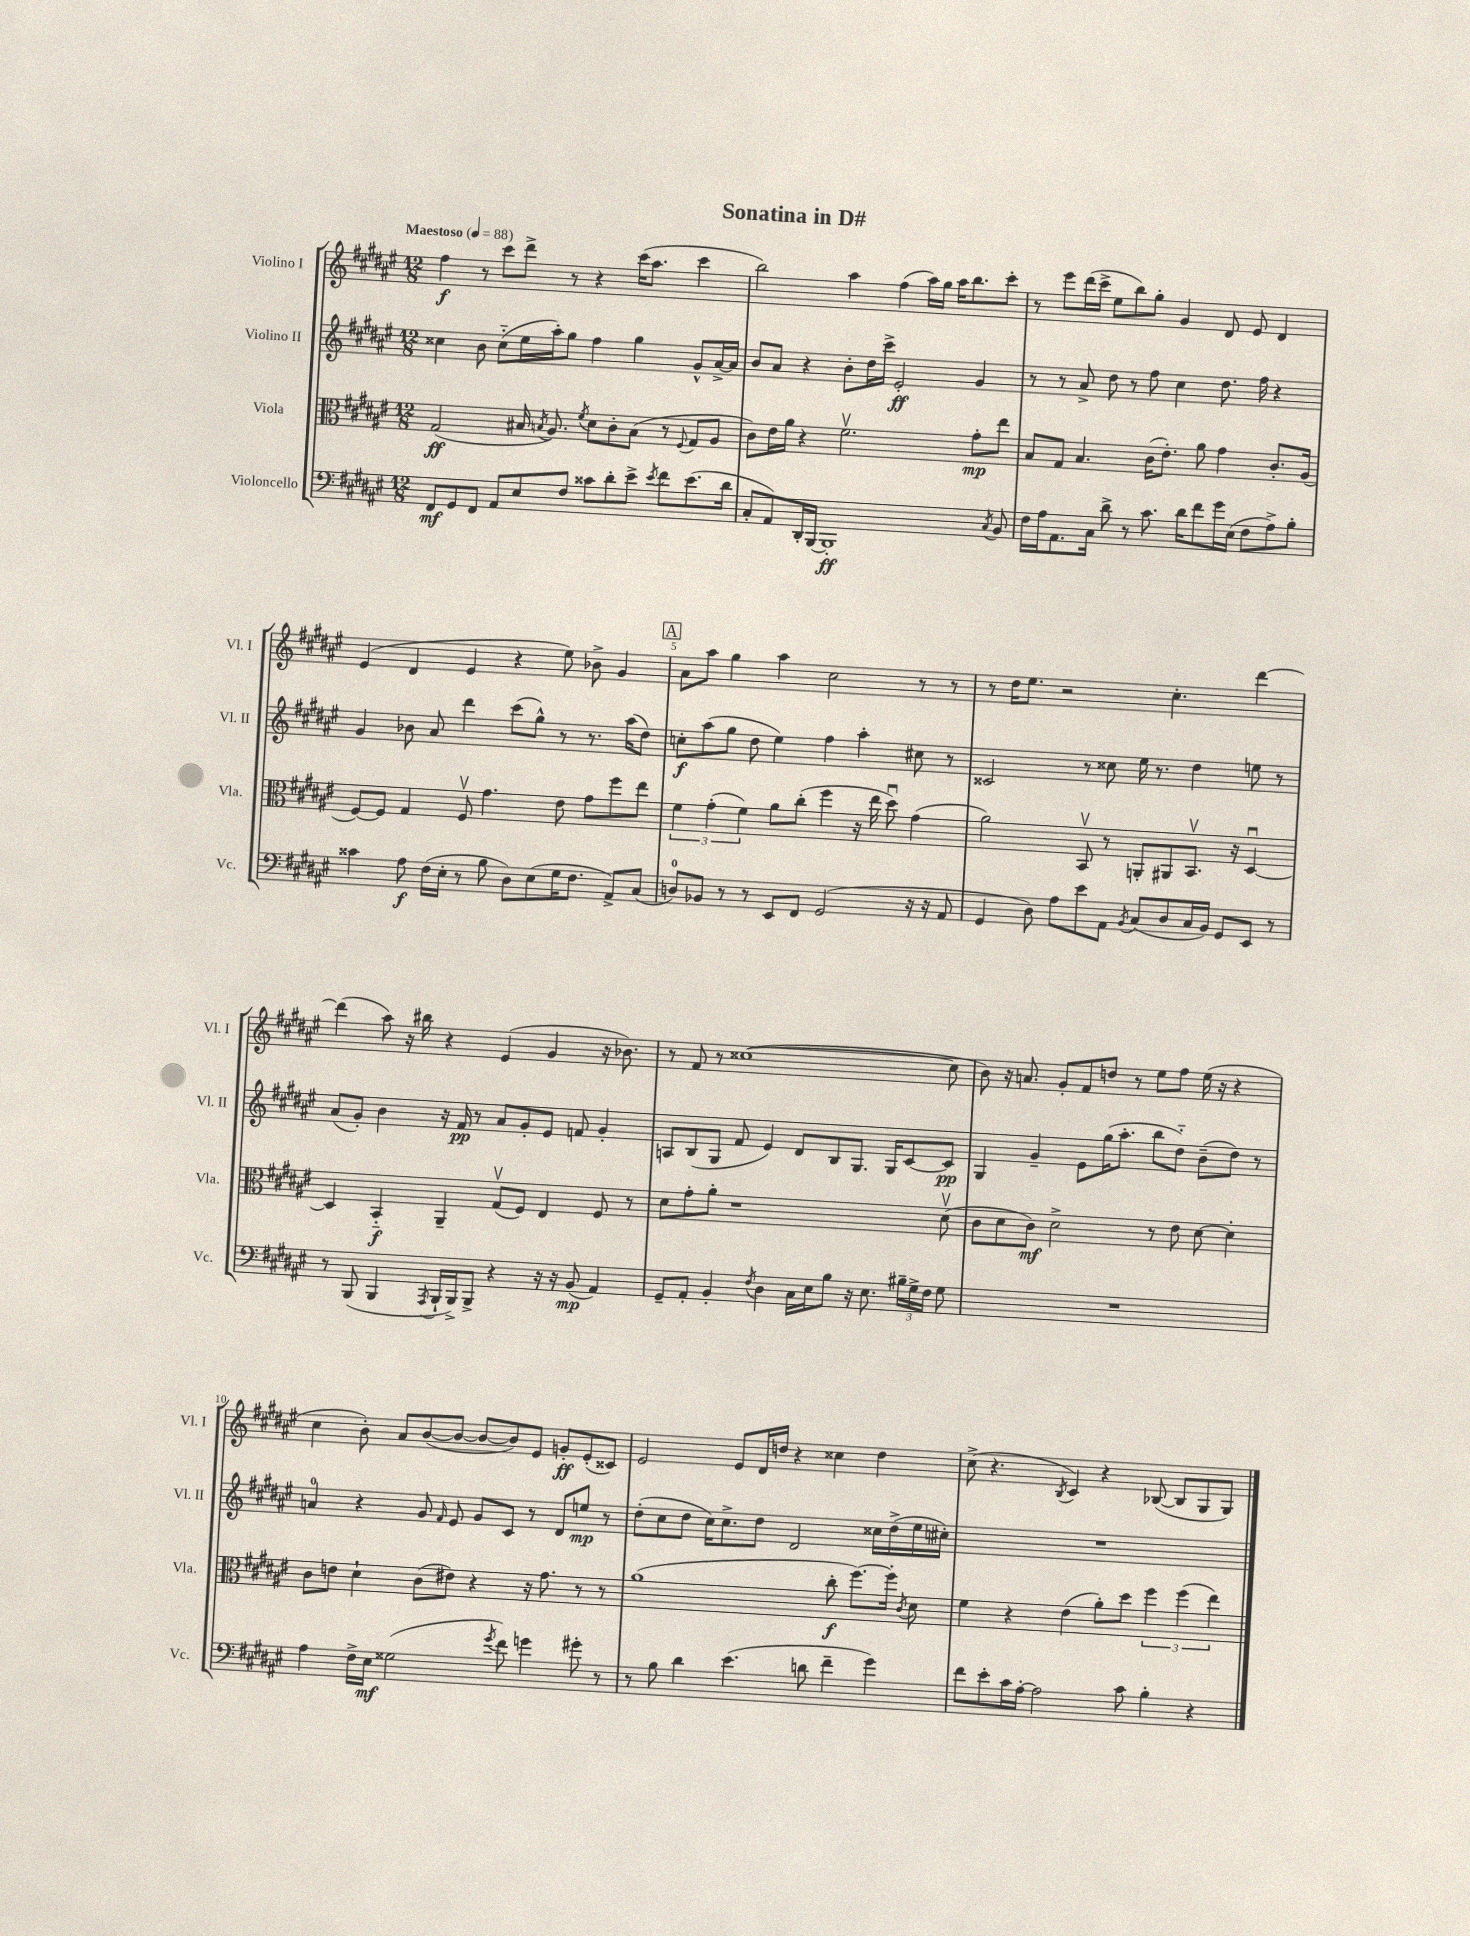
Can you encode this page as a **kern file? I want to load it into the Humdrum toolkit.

**kern	**kern	**kern	**kern
*staff4	*staff3	*staff2	*staff1
*clefF4	*clefC3	*clefG2	*clefG2
*k[f#c#g#d#a#e#]	*k[f#c#g#d#a#e#]	*k[f#c#g#d#a#e#]	*k[f#c#g#d#a#e#]
*M12/8	*M12/8	*M12/8	*M12/8
*MM88	*MM88	*MM88	*MM88
8FF#/L	(2G#/	4cc##\	4ff#\
8GG#/	.	.	.
8FF#/J	.	8b\	8r
8AA#/L	.	(8cc##'~\L	8ccc#\L
8E#/	16B#/	16ee#\L	8ddd#^\J
.	8qB/	.	.
.	8.A#/)	16aa#'\J)	.
8F#/J	.	8gg#\J	8r
.	8qf#/	.	.
8c##\L	8d#\L	4ff#\	4r
8d#'\	8c#'\	.	.
8e#^\J	(8B\J	4gg#\	(16ccc#\LK
.	.	.	8.aa#\J
8qe#/	.	.	.
8f#\L	8r	.	.
.	8qqF#/	.	.
(8.e#\	8G#/L	8g#^^/L	4ccc#\
.	8A#/J	[16a#^/L	.
16d#\Jk	.	16a#/]JJ	.
=	=	=	=
8C#'/L	8c#\L)	8b/L	2bb\)
8AA#/)	16e#\L	8a#/J	.
.	16a#\JJ	.	.
16DD#'/L	4r	4r	.
[16BBB/JJ	.	.	.
1BBB']	.	.	.
.	2.f#v\	8b'\L	4aa#\
.	.	16dd#\L	.
.	.	16ccc#^\JJ	.
.	.	2e#'/	(4ff#\
.	.	.	16aa#\LL)
.	.	.	16gg#\JJ
.	.	.	16aa#\LK
.	.	.	8.bb\
.	8g#'\L	4g#/	.
8qC#/	.	.	.
8BB/	8ee#\J	.	8ccc#'\J
=	=	=	=
16F#\LL	8B/L	8r	8r
16A#\J	.	.	.
8.AA#\	8G#/J	8r	8eee#\L
.	4.B/	8a#^/	(16ddd#\L
16C#\Jk	.	.	16ccc#^\JJ
8d#^\	.	8dd#\	8ee#\L
8r	.	8r	8bb\)
8.c#\	(16c#\LK	8ff#\	8gg#'\J
.	8.e#'\J)	.	.
.	.	4cc#\	4g#/
16d#\LK	.	.	.
8f#\	8a#\	.	.
16g#\L	4g#\	8.dd#\	8d#/
(16E#\JJ	.	.	.
8F#\L	.	.	8e#/
.	.	16ff#\	.
8A#^\)	8.c#'/L	4r	4d#/
8B'\J	.	.	.
.	(16A#/Jk	.	.
=	=	=	=
4c##\	[8F#/L)	4g#/	(4e#/
.	8F#/]J	.	.
8A#\	4G#/	8b-\	4d#/
(16F#\LL	.	8a#/	.
16E#'\JJ	.	.	.
8r	8F#v/	4ddd#\	4e#/
8B\	4.g#\	.	.
8D#\L)	.	(8ccc#\L	4r
(8E#\	.	8gg#^^\J)	.
16G#\K	8e#\	8r	8ee#\)
8.F#\J	.	.	.
.	8g#\L	8.r	8b-^\
8AA#^/L)	8ff#\	.	4g#/
.	.	(16aa#\LK	.
(8C#/J	8ee#\J	8dd#\J)	.
=	=	=	=
8D/L)	6f#\	8cc'\L	8a#\L
8BB-/J	.	(8aa#\	8aa#\J
.	(6g#'\	.	.
8r	.	8gg#\J	4gg#\
.	6f#\)	.	.
8r	.	8dd#\	.
8EE#/L	8a#\L	4ee#\)	4aa#\
8FF#/J	(8cc#'\J	.	.
(2GG#/	4ff#\	4ff#\	2cc#\
.	16r	4aa#'\	.
.	16ee#\	.	.
.	8dd#u\)	.	.
16r	(4g#\	8cc#\	8r
16r	.	.	.
8AA#/	.	8r	8r
=	=	=	=
4GG#/	2a#\)	2c##/	8r
.	.	.	16dd#\LK
.	.	.	8.ee#\J
8D#\)	.	.	.
8A#\L	.	.	2r
8e#\	8BBv/	8r	.
8AA#\J	8r	8cc##\	.
8qBB/	.	.	.
(8C#/L	8AA'/L	16ee#\	.
.	.	8.r	.
8D#/	8AA#/	.	4.cc#'\
16C#/L	8.BBv/J	4dd#\	.
16BB/JJ)	.	.	.
8GG#/L	.	.	.
.	16r	.	.
8EE#/J	[4D#u/	8ee\	[4ddd#\
8r	.	8r	.
=	=	=	=
8r	4D#/]	(8a#/L	(4ddd#\]
(8BBB/	.	8g#'/J)	.
4BBB/	4BB'~/	4b\	8aa#\)
.	.	.	16r
.	.	.	16bb#\
8qAAA#/	.	.	.
16BBB`/LL	4AA#~/	16r	4r
16BBB^/J)	.	16f#/	.
8BBB^/J	.	8r	.
4r	(8G#v/L	8a#/L	(4e#/
.	8F#/J)	8g#'/	.
16r	4E#/	8e#/J	4g#/
16r	.	.	.
(8BB/	.	8f/	.
4AA#/)	8F#/	4g#'/	16r
.	.	.	8.b-\)
.	8r	.	.
=	=	=	=
8GG#~/L	8d#\L	8A/L	8r
8AA#'/J	8g#'\	(8B/	8f#/
4BB'/	8a#'\J	8G#/J	8r
.	1r	8f#/	([1cc##
8qF#/	.	.	.
4D#\	.	4e#/)	.
16C#\LL	.	8d#/L	.
16E#\J	.	.	.
8B\J	.	8B/	.
16r	.	8.G#/J	.
8.E#\	.	.	.
.	.	16G#/LK	.
24B#~\LL	.	[8c#/	.
24G#^\	.	.	.
24F#\JJ	.	.	.
8G#\	(8d#v\	8c#/]J	8cc##\]
=	=	=	=
1.r	8c#\L	4G#/	8b\)
.	8d#\	.	16r
.	.	.	8.a/
.	8c#\J)	4g#~/	.
.	2d#^\	.	8g#'/L
.	.	8e#\L	8f#/
.	.	(16gg#\K	8dd/J
.	.	8.aa#'\J	.
.	.	.	8r
.	8r	8bb\L	8ee#\L
.	8e#\	8dd#'~\J)	8ff#\J
.	[8d#\	(8b~\L	(16ee#\
.	.	.	16r
.	4d#'\]	8dd#\J)	4r
.	.	8r	.
=	=	=	=
4A#\	8c#\L	4a/	4cc#\
.	8e\J	.	.
16F#^\LL	4d#`\	4r	8b'\)
16E#\JJ	.	.	.
(2G##\	.	.	8a#/L
.	(8c#\L	8g#/	([8b/
.	.	16qqf#/	.
.	8e#\J)	8e#/	8b/_J
.	4r	8g#/L	8b/_L
8qg#/	.	.	.
8f#\)	.	8c#/J	8b/])
4g\	16r	8r	8e#/J
.	8.g#\	.	.
.	.	8d#/L	8g'/L
8g#'\	8r	8ee/J	(8e#'/
8r	8r	8r	8c##/J)
=	=	=	=
8r	(1a#	(8dd#'\L	2e#/
8B\	.	8cc#\	.
4d#\	.	8dd#\J	.
.	.	16cc#\LK)	.
.	.	8.cc#^\	.
(4.e#\	.	.	8e#/L
.	.	8dd#\J	16d#/L
.	.	.	16dd/JJ
.	.	2d#/	4r
8d\	.	.	.
4f#~\	8cc#'\	.	4cc##\
.	[8.ff#\L)	.	.
4g#\)	.	16cc##\LL	4dd\
.	16ff#'\]Jk	(16dd#^\	.
.	8qc#/	.	.
.	8d#\	16ee#\	.
.	.	16cc#'\JJ)	.
=	=	=	=
8f#\L	4f#\	1.r	(8cc#^\
8e#'\	.	.	4.r
16c#\L	4r	.	.
[16A#'\JJ	.	.	.
2A#\]	.	.	.
.	.	.	8qB/
.	(4e#\	.	4c#/)
.	8a#'\L)	.	4r
8c#\	8dd#\J	.	.
4B'\	6ff#\	.	([8B-/
.	.	.	8B-/]L
.	(6ff#\	.	.
4r	.	.	8G#/
.	6ee#\)	.	.
.	.	.	8G#/J)
==	==	==	==
*-	*-	*-	*-
